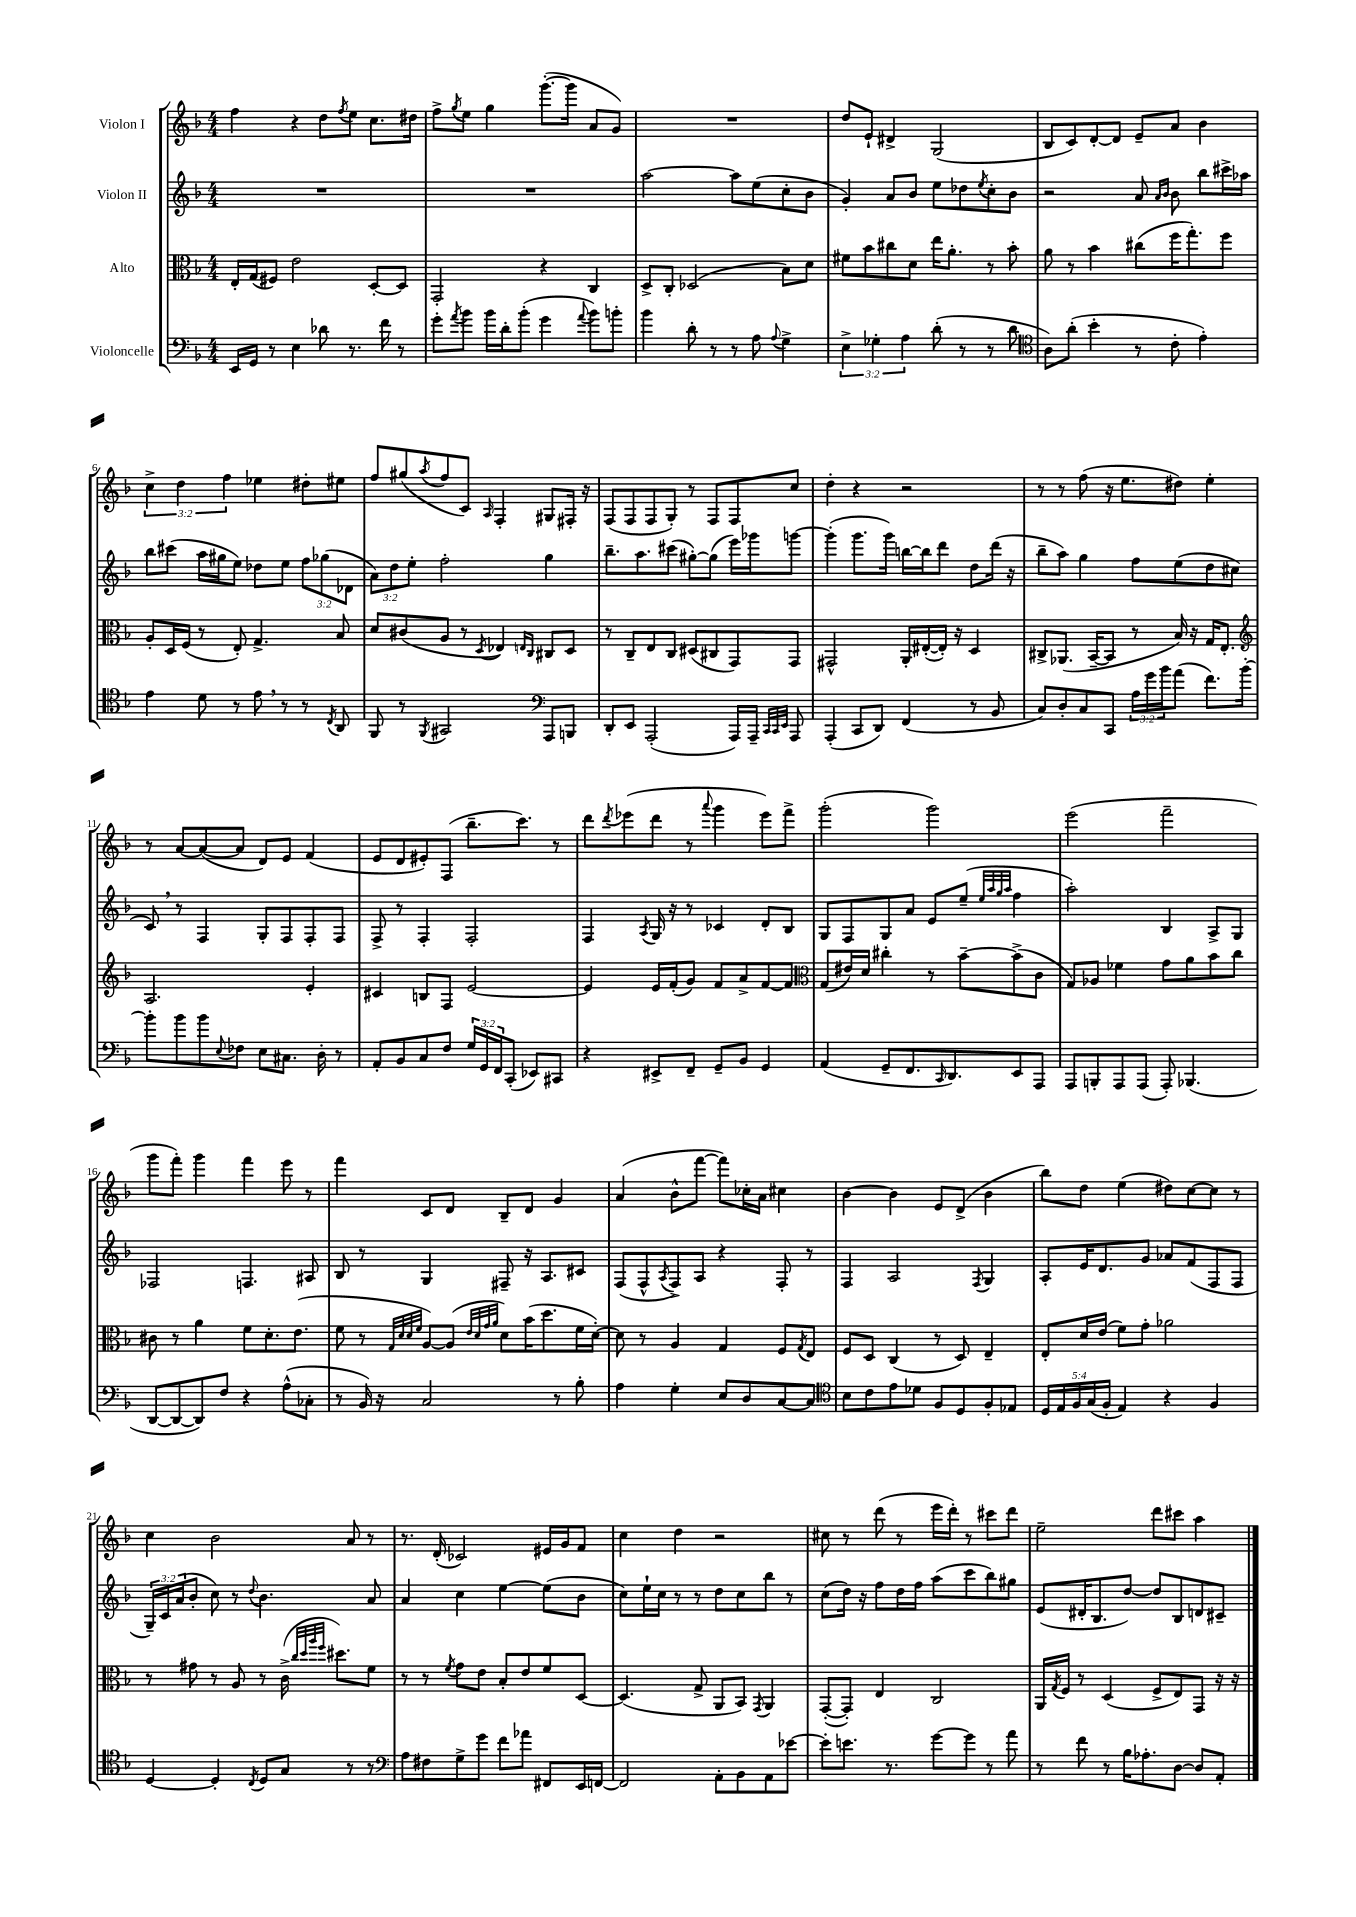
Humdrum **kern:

**kern	**kern	**kern	**kern
*part4	*part3	*part2	*part1
*staff4	*staff3	*staff2	*staff1
*I"Violoncelle	*I"Alto	*I"Violon II	*I"Violon I
*clefF4	*clefC3	*clefG2	*clefG2
*k[b-]	*k[b-]	*k[b-]	*k[b-]
*M4/4	*M4/4	*M4/4	*M4/4
=1	=1	=1	=1
16EE/LL	16E'/LL	1r	4ff\
16GG/JJ	(16G/J	.	.
8r	8F#X/J)	.	.
4E\	2e\	.	4r
8d-X\	.	.	8dd\L
.	.	.	8qff/
8.r	.	.	8ee\J
.	[8D'/L	.	8.cc\L
16f\	.	.	.
8r	8D/J]	.	.
.	.	.	16dd#X\Jk
=2	=2	=2	=2
8g'\L	2GG'/	1r	8ff^\L
8qa/	.	.	8qgg/
8b-\J	.	.	8ee\J
16b-\LL	.	.	4gg\
16d'\J	.	.	.
(8b-'\J	.	.	.
4g\	4r	.	([8.ggg'\L
.	.	.	16ggg\Jk]
8qqa/	.	.	.
8b-\L)	4C/	.	8a/L
8bn'\J	.	.	8g/J)
=3	=3	=3	=3
4b-\	8D^/L	[2aa\	1r
.	8C'/J	.	.
8d'\	(2D-X/	.	.
8r	.	.	.
8r	.	8aa\L]	.
8A\	.	(8ee\	.
8qqA/	.	.	.
4G^\	8B-\L)	8cc'\	.
.	8d\J	8b-\J	.
=4	=4	=4	=4
6E^\	8f#X\L	4g'/)	8dd/L
.	8b-\	.	8e`/J
6G-X'\	.	.	.
.	8cc#X\	8a/L	4d#X^/
6A\	.	.	.
.	8d\J	8b-/J	.
(8d'\	16ee\KL	8ee\L	(2G/
.	8.a'\J	.	.
8r	.	8dd-X\	.
.	.	8qee/	.
8r	8r	8cc'\	.
8d\	8b-'\	8b-\J	.
=5	=5	=5	=5
*clefC4	*	*	*
8A\L)	8a\	2r	8B-/L
(8a'\J	8r	.	8c/)
4b-'\	4b-\	.	[8d'/
.	.	.	8d/J]
8r	(8cc#X\L	8a/	8e~/L
.	.	16qqa/LL	.
.	.	16qqb-/JJ	.
8c'\	16ff\K	8b-\	8a/J
.	8.gg'\)	.	.
4e'\)	.	8bb-\L	4b-\
.	8ff\J	16ccc#X^\L	.
.	.	16aa-X\JJ	.
!!LO:LB:g=z
=6	=6	=6	=6
4e\	8A'/L	8bb-\L	6cc^\
.	16D/L	(8ccc#X\J	.
.	.	.	6dd\
.	(16F/JJ	.	.
8d\	8r	16aa\LL	.
.	.	16gg#X\J	.
.	.	.	6ff\
8r	8E'/)	8ee\J)	.
8e,\	4.G^/	8dd-X\L	4ee-X\
8r	.	8ee\J	.
8r	.	12ff\L	8dd#X'\L
.	.	(12gg-X\	.
8qC/	.	.	.
8AA/	8B-/	.	8ee#X\J
.	.	12d-X\J	.
=7	=7	=7	=7
8FF/	8d/L	12a\L)	8ff/L
.	.	12dd\	.
8r	(8c#X/	.	(8gg#X/
.	.	12ee'\J	.
8qFF/	.	.	8qaa/
2GG#X/	8A/J	2ff'\	8ff/
.	8r	.	8c/J)
.	8qD/	.	16qqA/
.	4E-X/)	.	4F'/
*clefF4	*	*	*
.	16qqEn/LL	.	.
.	16qqC/JJ	.	.
8AAA/L	8C#X/L	4gg\	8G#X/L
8BBBn/J	8D/J	.	16F#X'/Jk
.	.	.	16r
=8	=8	=8	=8
8DD'/L	8r	8.bb-~\L	(8F/L
8EE/J	8C~/L	.	8F/
.	.	8.aa\	.
(2AAA'/	8E/	.	8F/
.	8C/J	(8ccc#X\J	8G'/J)
.	(8D#X/L	[8gg#X'\L)	8r
.	8C#X/	(8gg#\J]	8F/L
16AAA/LL)	8GG/)	16eee\LL)	8F/
16AAA~/JJ	.	16ggg-X\J	.
32qqCC/LLL	.	.	.
32qqCC/	.	.	.
32qqEE/JJJ	.	.	.
8AAA/	8GG/J	[8gggn\J	8cc/J
=9	=9	=9	=9
(4AAA'/	2GG#X^^/	(4ggg'\]	4dd'\
8CC/L	.	8.ggg\L	4r
8DD/J)	.	.	.
.	.	16ggg\Jk)	.
(4FF/	16AA'/LL	[16bbn\LL	2r
.	([16E#X'/	16bb\J]	.
.	16E#'/JJ])	8ddd\J	.
.	16r	.	.
8r	4D/	8dd\L	.
8BB-/	.	(16ddd\Jk	.
.	.	16r	.
=10	=10	=10	=10
8C/L)	8C#X^/L	8bb-~\L	8r
8D'/	(8.AA-X/J	8aa\J)	8r
8C/	.	4gg\	(8ff\
.	[16BB-~/KL	.	.
8CC/J	8BB-/J]	.	16r
.	.	.	8.ee\L
24A\LL	8r	8ff\L	.
24g\	.	.	.
24b-\J	.	.	.
(8a\J	16B-/)	(8ee\	8dd#X\J)
.	16r	.	.
8.f\L)	16G/KL	8dd\	4ee'\
.	8.E'/J	.	.
.	.	8cc#X\J	.
[16b-'\Jk	.	.	.
!!LO:LB:g=z
=11	=11	=11	=11
*	*clefG2	*	*
8b-'\L]	2.A/	8c,/)	8r
8b-\	.	8r	[8a/L
8b-\	.	4F/	(8a/_
8qqE/	.	.	.
8F-X\J	.	.	8a/J]
8E\L	.	8G'/L	8d/L)
8.C#X\J	.	8F/	8e/J
.	4e'/	8F'/	(4f/
16D'\	.	.	.
8r	.	8F/J	.
=12	=12	=12	=12
8AA'/L	4c#X/	8F^/	8e/L
8BB-/	.	8r	8d/
8C/	8Bn/L	4F'/	8e#X'/)
8F/J	8F/J	.	(8F/J
24G/LL	[2e/	2F'/	8.bb-~\L
24GG/	.	.	.
24FF/J	.	.	.
(8CC'/J	.	.	.
.	.	.	8.ccc\J)
8EE-X/L)	.	.	.
8CC#X/J	.	.	8r
=13	=13	=13	=13
4r	4e/]	4F/	8ddd\L
.	.	.	8qddd/
.	.	.	(8eee-X\
.	.	8qA/	.
8EE#X^/L	16e/LL	16G/	8ddd\J
.	(16f'/J	16r	.
8FF~/J	8g/J)	8r	8r
.	.	.	8qqaaa/
8GG~/L	8f/L	4c-X/	4ggg\
8BB-/J	8a^/	.	.
4GG/	[8f/	8d'/L	8eee-\L)
.	8f/J]	8B-/J	8fff^\J
=14	=14	=14	=14
*	*clefC3	*	*
(4AA/	(8G/L	8G/L	(2ggg'\
.	16e#X/L)	8F/	.
.	16d/JJ	.	.
8GG~/L	4cc#X'\	8G/	.
8.FF/	.	8a/J	.
.	8r	8e/L	2ggg\)
16qqCC/	.	.	.
8.DD/)	.	.	.
.	[8b-~\L	(8ee~/J	.
.	.	32qqee/LLL	.
.	.	32qqaa/	.
.	.	32qqgg/	.
.	.	32qqaa/JJJ	.
8EE/	(8b-^\]	4ff\	.
8AAA/J	8c\J	.	.
=15	=15	=15	=15
8AAA/L	8G/L)	2aa'\)	(2eee\
8BBBn'/	8A-X/J	.	.
8AAA/	4f-X\	.	.
(8AAA/J	.	.	.
8AAA'/)	8g\L	4B-/	2fff~\
(4.BBB-X/	8a\	.	.
.	8b-\	8A^/L	.
.	8cc\J	8G/J	.
!!LO:LB:g=z
=16	=16	=16	=16
[8DD/L	8c#X\	2F-X/	8ggg\L
8DD/_	8r	.	8fff'\J)
8DD/])	4a\	.	4ggg\
8F/J	.	.	.
4r	8f\L	4.Fn/	4fff\
.	8.d'\	.	.
(8A^^\L	.	.	8eee\
.	(8.e\J	.	.
8C-X'\J	.	8A#X/	8r
=17	=17	=17	=17
8r	8f\	8B-/	4fff\
16BB-/)	8r	8r	.
16r	.	.	.
.	32qqG/LLL	.	.
.	32qqd/	.	.
.	32qqd/	.	.
.	32qqf/JJJ	.	.
2C/	[8A/L)	4G/	8c/L
.	(8A/J]	.	8d/J
.	32qqe/LLL	.	.
.	32qqd/	.	.
.	32qqg/	.	.
.	32qqa/JJJ	.	.
.	8d\L)	8F#X~/	8B-~/L
.	(16b-\K	16r	8d/J
.	8.dd\	8.A/L	.
8r	.	.	4g/
8B-'\	16f\L	8c#X/J	.
.	[16d'\JJ)	.	.
=18	=18	=18	=18
4A\	8d\]	(8F/L	(4a/
.	8r	8F^^/	.
.	.	8qA/	.
4G'\	4A/	8F^/)	8b-^^\L
.	.	8A/J	[8fff\J
8E/L	4G/	4r	8fff\L])
8D/	.	.	16cc-X'\L
.	.	.	16a\JJ
[8C/	8F/L	8F'/	4cc#X\
.	8qG/	.	.
8C/J]	8E/J	8r	.
=19	=19	=19	=19
*clefC4	*	*	*
8B-\L	8F/L	4F/	[4b-\
8c\	8D/J	.	.
8e\	(4C/	2A/	4b-\]
8d-X\J	.	.	.
8F/L	8r	.	8e/L
8D/	8D/)	.	(8d^/J
.	.	8qF/	.
8F'/	4E~/	4G/	4b-\
8E-X/J	.	.	.
=20	=20	=20	=20
20D/LL	8E'/L	8A'/L	8bb-\L)
20E/	.	.	.
20F/	.	.	.
.	16d/L	16e/K	8dd\J
(20G/	.	.	.
.	(16e/JJ	8.d/	.
20F'/JJ	.	.	.
4E/)	8f\L)	.	(4ee\
.	8g'\J	8g/J	.
4r	2a-X\	8a-X/L	8dd#X\L)
.	.	(8f/	[8cc\
4F/	.	8F/	8cc\J]
.	.	8F/J	8r
!!LO:LB:g=z
=21	=21	=21	=21
[4D/	8r	24G~/LL)	4cc\
.	.	24c/	.
.	.	(24a/J	.
.	8g#X\	8b-'/J	.
4D'/]	8r	8cc\)	2b-\
.	8A/	8r	.
8qC/	.	8qqdd/	.
8D/L	8r	4.b-\	.
8G/J	(16c^\	.	.
.	32qqcc/LLL	.	.
.	32qqdd/	.	.
.	32qqaa/	.	.
.	32qqff/JJJ	.	.
.	8.dd#X\L)	.	.
8r	.	.	8a/
8r	8f\J	8a/	8r
=22	=22	=22	=22
*clefF4	*	*	*
8A\L	8r	4a/	8.r
8F#X\	8r	.	.
.	.	.	(16d'/
.	8qf/	.	.
8G^\	8g\L	4cc\	2c-X/)
8g\J	8e\J	.	.
8f\L	8B-'/L	[4ee\	.
8a-X\J	8e/	.	.
8FF#X/L	8f/	(8ee\L]	16e#X/LL
.	.	.	16g/J
16EE/L	[8D/J	8b-\J	8f/J
[16FFn/JJ	.	.	.
=23	=23	=23	=23
2FF/]	(4.D/]	8cc\L)	4cc\
.	.	16ee`\L	.
.	.	16cc\JJ	.
.	.	8r	4dd\
.	8G^/	8r	.
8AA'\L	8AA/L	8dd\L	2r
8BB-\	8BB-/J)	8cc\	.
.	8qGG/	.	.
8AA\	4AA/	8bb-\J	.
[8e-X\J	.	8r	.
=24	=24	=24	=24
8e-'\L]	([8GG'/L	(8cc\L	8cc#X\
8.en\J	8GG'/J])	16dd\Jk)	8r
.	.	16r	.
.	4E/	8ff\L	(8ddd\
8.r	.	.	.
.	.	16dd\L	8r
.	.	16ff\JJ	.
[8g\L	2C/	(8aa\L	16eee\LL
.	.	.	16ddd'\JJ)
8g\J]	.	8ccc\	8r
8r	.	8bb-\)	8ccc#X\L
8a\	.	8gg#X\J	8ddd\J
=25	=25	=25	=25
8r	16AA/LL	(8e/L	2ee~\
.	8qG/	.	.
.	16F/JJ	.	.
8f\	8r	16d#X'/K	.
.	.	8.B-/	.
8r	(4D/	.	.
16B-\KL	.	[8dd/J)	.
8.A-X'\	.	.	.
.	8F^/L	8dd/L]	8ddd\L
[8D\J	8E/)	8B-/	8ccc#X\J
8D/L]	8GG/J	8dn/	4aa\
8AA'/J	16r	8c#X~/J	.
.	16r	.	.
==	==	==	==
*-	*-	*-	*-
